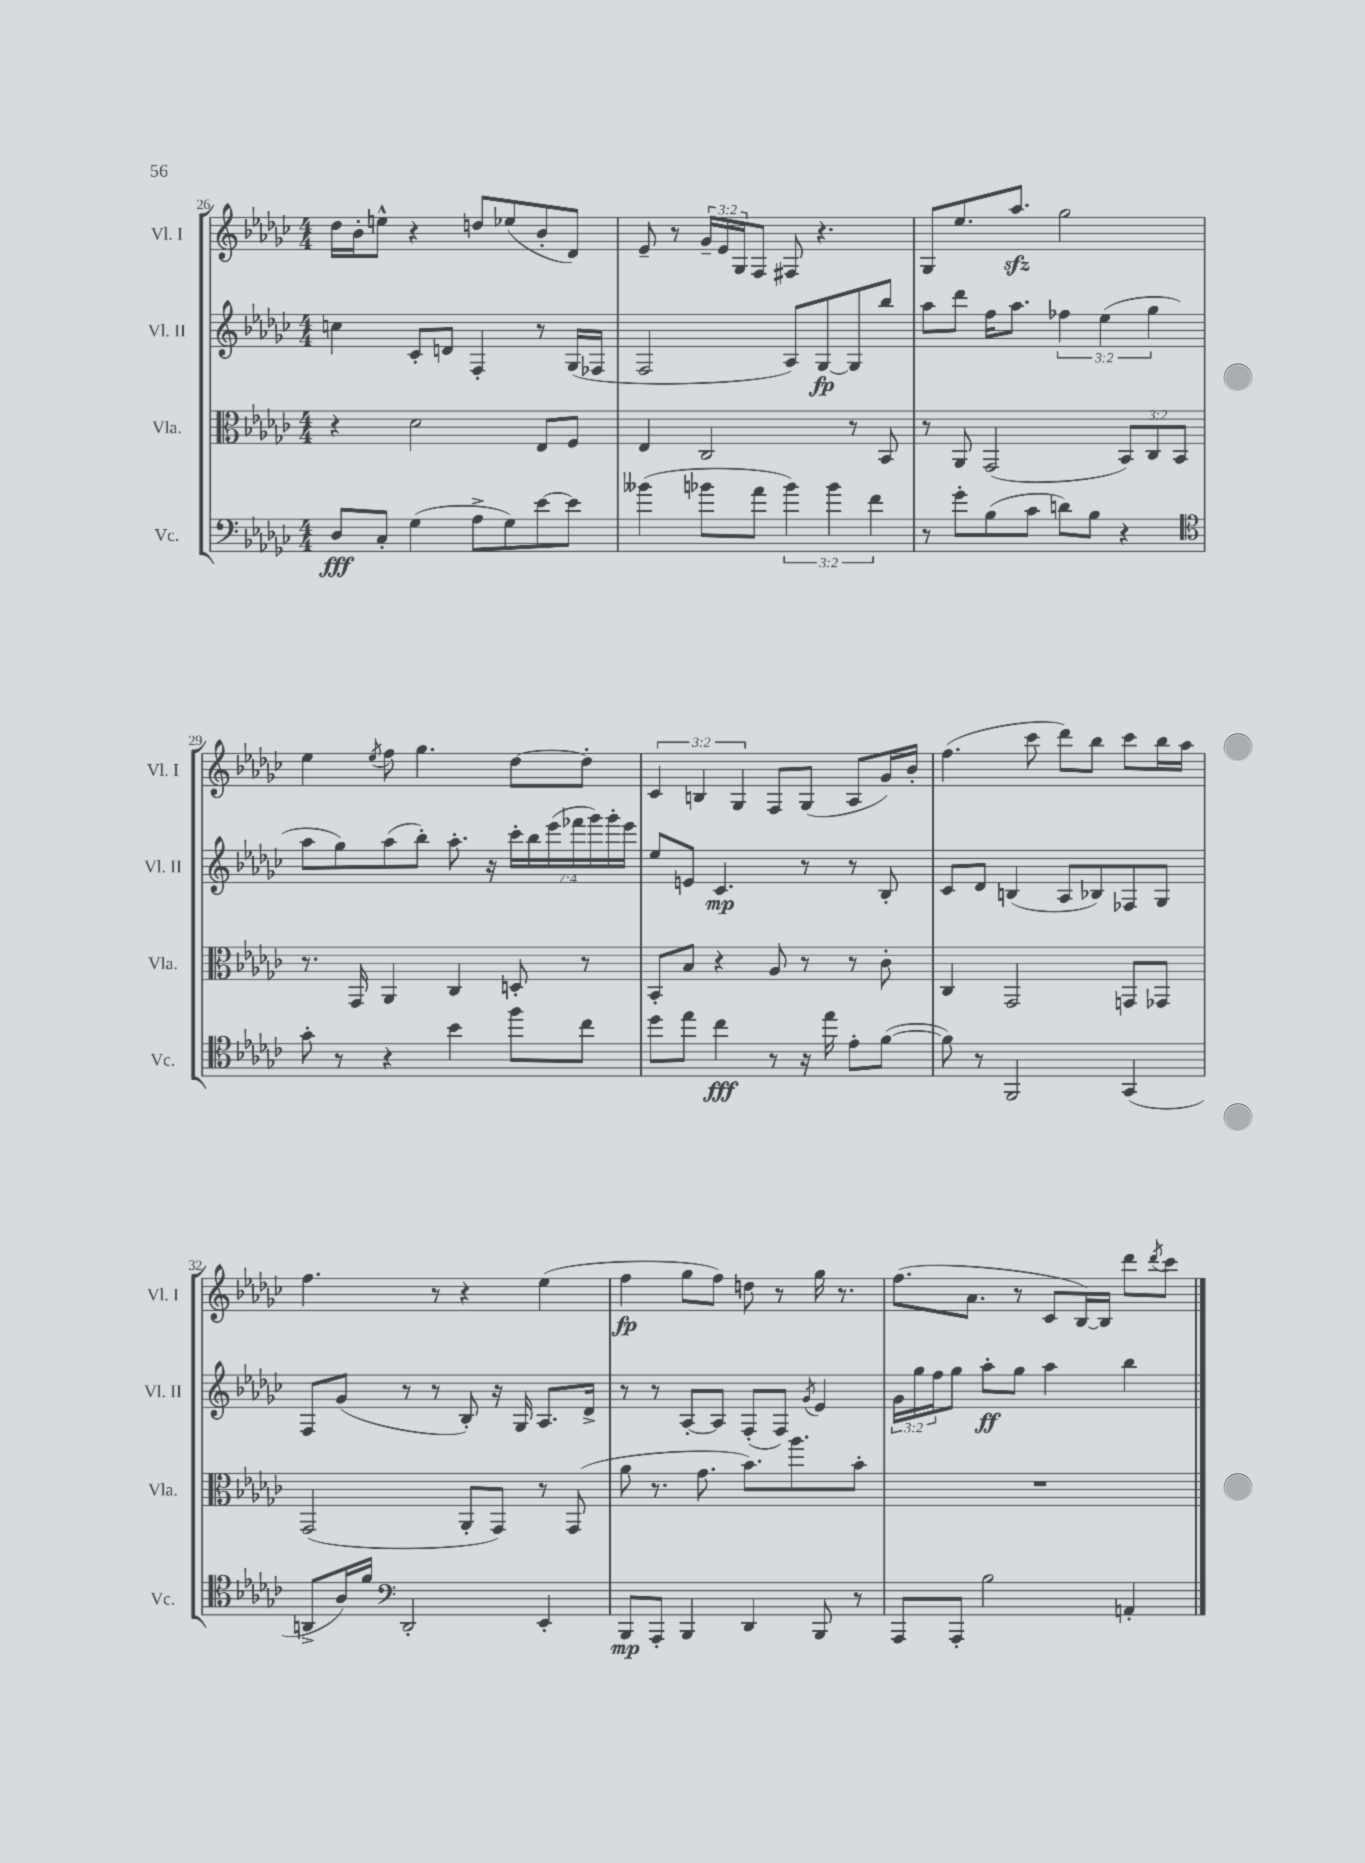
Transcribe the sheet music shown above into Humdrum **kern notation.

**kern	**dynam	**kern	**kern	**dynam	**kern	**dynam
*part4	*part4	*part3	*part2	*part2	*part1	*part1
*staff4	*staff4	*staff3	*staff2	*staff2	*staff1	*staff1
*I"Vc.	*	*I"Vla.	*I"Vl. II	*	*I"Vl. I	*
*I'Vc.	*	*I'Vla.	*I'Vl. II	*	*I'Vl. I	*
*clefF4	*	*clefC3	*clefG2	*	*clefG2	*
*k[b-e-a-d-g-c-]	*	*k[b-e-a-d-g-c-]	*k[b-e-a-d-g-c-]	*	*k[b-e-a-d-g-c-]	*
*M4/4	*	*M4/4	*M4/4	*	*M4/4	*
=26	=26	=26	=26	=26	=26	=26
8D-/L	fff	4r	4ccn\	.	16dd-\LL	.
.	.	.	.	.	16b-'\J	.
8C-'/J	.	.	.	.	8een^^\J	.
(4G-\	.	2d-\	8c-'/L	.	4r	.
.	.	.	8dn/J	.	.	.
8A-^\L	.	.	4F'/	.	8ddn/L	.
8G-\)	.	.	.	.	(8ee-X/	.
[8e-\	.	8E-/L	8r	.	8b-'/	.
8e-\J]	.	8F/J	(16G-/LL	.	8d-/J)	.
.	.	.	16F-X/JJ	.	.	.
=27	=27	=27	=27	=27	=27	=27
(4b--X\	.	4E-/	2F/	.	8e-~/	.
.	.	.	.	.	8r	.
8b-X\L	.	2C-/	.	.	24g-~/LL	.
.	.	.	.	.	24e-/	.
.	.	.	.	.	24G-/J	.
8a-\J	.	.	.	.	8F/J	.
6b-\)	.	.	8A-/L)	.	8F#X/	.
.	.	.	[8G-/	fp	4.r	.
6b-\	.	.	.	.	.	.
.	.	8r	8G-/]	.	.	.
6f\	.	.	.	.	.	.
.	.	8BB-/	8bb-/J	.	.	.
=28	=28	=28	=28	=28	=28	=28
8r	.	8r	8aa-\L	.	8G-/L	.
8g-'\L	.	8AA-/	8ddd-\J	.	8.ee-/	.
(8B-\	.	(2GG-/	16ff\KL	.	.	.
.	.	.	8.aa-\J	.	8.aa-zz/J	.
8c-\J	.	.	.	.	.	.
8dn\L)	.	.	6ff-X\	.	2gg-\	.
8B-\J	.	.	.	.	.	.
.	.	.	(6ee-\	.	.	.
4r	.	12BB-/L)	.	.	.	.
.	.	12C-/	6gg-\	.	.	.
.	.	12BB-/J	.	.	.	.
!!LO:LB:g=z
=29	=29	=29	=29	=29	=29	=29
*clefC4	*	*	*	*	*	*
8g-'\	.	8.r	8aa-\L	.	4ee-\	.
8r	.	.	8gg-\)	.	.	.
.	.	16GG-/	.	.	.	.
.	.	.	.	.	8qee-/	.
4r	.	4AA-/	(8aa-\	.	8ff\	.
.	.	.	8bb-'\J)	.	4.gg-\	.
4b-\	.	4C-/	8.aa-'\	.	.	.
.	.	.	16r	.	.	.
8ff\L	.	8Dn'/	28ccc-'\LL	.	[8dd-\L	.
.	.	.	28bb-\	.	.	.
.	.	.	(28eee-\	.	.	.
.	.	.	28fff-X\	.	.	.
8cc-\J	.	8r	.	.	8dd-'\J]	.
.	.	.	28ggg-\)	.	.	.
.	.	.	28ggg-'\	.	.	.
.	.	.	28eee-\JJ	.	.	.
=30	=30	=30	=30	=30	=30	=30
8dd-\L	.	8BB-'/L	8ee-/L	.	6c-/	.
8ee-\J	.	8B-/J	8en/J	.	.	.
.	.	.	.	.	6Bn/	.
4cc-\	fff	4r	4.c-/	mp	.	.
.	.	.	.	.	6G-/	.
8r	.	8A-/	.	.	8F/L	.
16r	.	8r	8r	.	(8G-/J	.
16ee-\	.	.	.	.	.	.
8e-'\L	.	8r	8r	.	8A-/L	.
([8f\J	.	8c-'\	8B-'/	.	16g-/L)	.
.	.	.	.	.	16b-'/JJ	.
=31	=31	=31	=31	=31	=31	=31
8f\])	.	4C-/	8c-/L	.	(4.ff\	.
8r	.	.	8d-/J	.	.	.
2FF/	.	2GG-/	(4Bn/	.	.	.
.	.	.	.	.	8ccc-\	.
.	.	.	8A-/L	.	8ddd-\L)	.
.	.	.	8B-X/)	.	8bb-\J	.
(4GG-/	.	8GGn/L	8F-X/	.	8ccc-\L	.
.	.	8GG-X/J	8G-/J	.	16bb-\L	.
.	.	.	.	.	16aa-\JJ	.
!!LO:LB:g=z
=32	=32	=32	=32	=32	=32	=32
8AAn^/L	.	(2GG-/	8F/L	.	4.ff\	.
16A-/L)	.	.	(8g-/J	.	.	.
16f/JJ	.	.	.	.	.	.
*clefF4	*	*	*	*	*	*
2DD-'/	.	.	8r	.	.	.
.	.	.	8r	.	8r	.
.	.	8AA-'/L	8B-'/)	.	4r	.
.	.	8GG-/J)	16r	.	.	.
.	.	.	16G-/	.	.	.
4EE-'/	.	8r	8.A-/L	.	(4ee-\	.
.	.	(8GG-/	.	.	.	.
.	.	.	16d-^/Jk	.	.	.
=33	=33	=33	=33	=33	=33	=33
8BBB-/L	mp	8a-\	8r	.	4ff\	fp
8AAA-'/J	.	8.r	8r	.	.	.
4BBB-/	.	.	[8A-'/L	.	8gg-\L	.
.	.	8.g-\	.	.	.	.
.	.	.	8A-/J]	.	8ff\J)	.
4DD-/	.	8.b-\L)	(8F'/L	.	8ddn\	.
.	.	.	8F/J)	.	8r	.
.	.	8.aa-\	.	.	.	.
.	.	.	8qg-/	.	.	.
8BBB-/	.	.	4e-/	.	16gg-\	.
.	.	.	.	.	8.r	.
8r	.	8b-'\J	.	.	.	.
=34	=34	=34	=34	=34	=34	=34
8AAA-/L	.	1r	24g-\LL	.	(8.ff\L	.
.	.	.	24gg-\	.	.	.
.	.	.	24ff\J	.	.	.
8AAA-'/J	.	.	8gg-\J	.	.	.
.	.	.	.	.	8.a-\J	.
2B-\	.	.	8aa-'\L	ff	.	.
.	.	.	8gg-\J	.	8r	.
.	.	.	4aa-\	.	8c-/L	.
.	.	.	.	.	[16B-/L)	.
.	.	.	.	.	16B-/JJ]	.
4AAn'/	.	.	4bb-\	.	8ddd-\L	.
.	.	.	.	.	8qddd-/	.
.	.	.	.	.	8ccc-\J	.
==	==	==	==	==	==	==
*-	*-	*-	*-	*-	*-	*-
